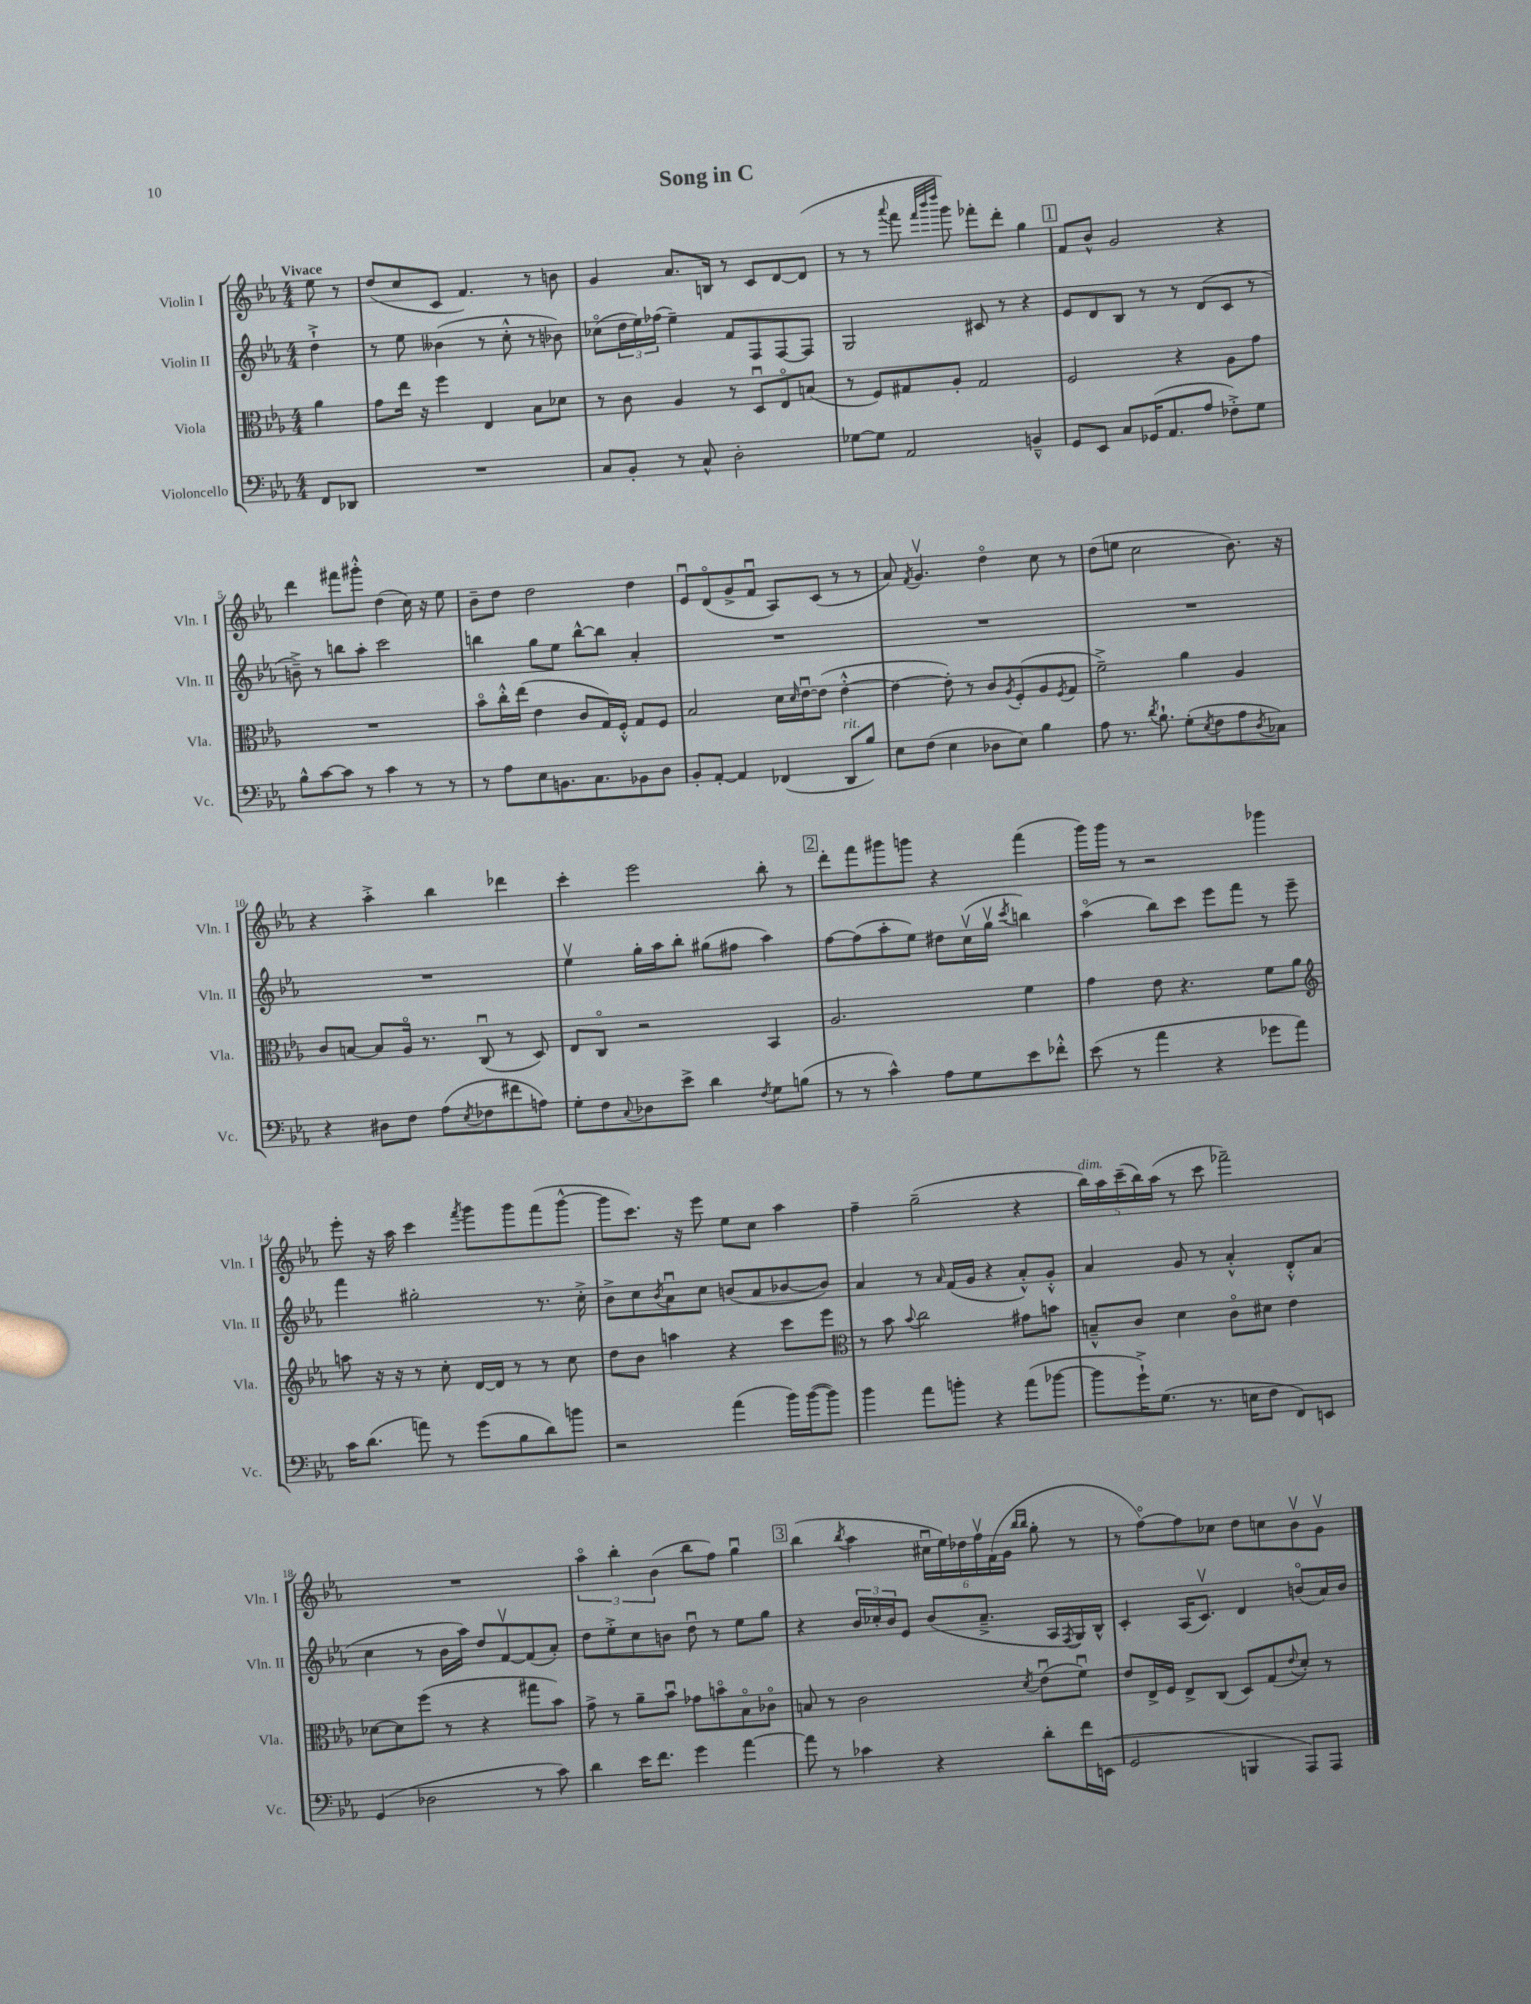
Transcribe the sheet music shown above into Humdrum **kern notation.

**kern	**kern	**kern	**kern
*staff4	*staff3	*staff2	*staff1
*clefF4	*clefC3	*clefG2	*clefG2
*k[b-e-a-]	*k[b-e-a-]	*k[b-e-a-]	*k[b-e-a-]
*M4/4	*M4/4	*M4/4	*M4/4
8FF/L	4a-\	4dd`^\	8ee-\
8DD-/J	.	.	8r
=	=	=	=
1r	8g\L	8r	(8dd/L
.	16ee-\Jk	8ee-\	8cc/
.	16r	.	.
.	4ff\	(4b--\	8c/J
.	.	.	4.f/)
.	4E-/	8r	.
.	.	8cc'^^\	.
.	8B-\L	8r	8r
.	8d-\J	8b-\)	8b\
=	=	=	=
8C/L	8r	(8cc-o\L	4g/
8BB-'/J	8c\	24dd\L	.
.	.	24ee-\)	.
.	.	(24ff-\JJ	.
8r	4A-/	4ee-~\)	8.a-/L
8C^^/	.	.	.
.	.	.	16B/Jk
2D'\	8r	8f/L	8r
.	8Du/L	8F/	8c/L
.	8E-o/	[8F/	[8d/
.	(8B/J	8F/]J	(8d/]J
=	=	=	=
[8G-\L	8r	2G/	8r
8G-\]J	8F/L)	.	8r
.	.	.	8qqaaa-/
2AA-/	8G#/	.	8fff\
.	.	.	32qqfff/LLL
.	.	.	32qqbbb-/
.	.	.	32qqdddd/JJJ
.	8A-'/J	.	8ggg\)
.	2G#/	8c#/	8fff-'\L
.	.	8r	8ddd'\J
4BB~^^/	.	4r	4gg\
=	=	=	=
8GG/L	2F/	8e-/L	8f/L
8EE-/J	.	8d/	8b-^^/J
8C/L	.	8B-/J	2g/
(16GG-/K	.	8r	.
8.AA-/	.	.	.
.	4r	8r	.
8A-/J	.	(8d/L	.
8F-'^\L)	8A-\L	8c/J	4r
8G\J	8g\J	8r	.
=	=	=	=
8B-^^\L	1r	8b~^\)	4ddd\
[8c\	.	8r	.
8c\]J	.	8bb\L	8fff#\L
8r	.	8aa-'\J	8ggg#'^^\J
4c\	.	2ccc\	(4dd\
8r	.	.	16cc\)
.	.	.	16r
8r	.	.	8ee-\
=	=	=	=
8r	8b-o\L	4bb\	8b-~\L
8A-\L	16cc'^^\L	.	8dd\J
.	(16ee-\JJ	.	.
8E-\	4e-\	8gg\L	2dd\
8.BB\	.	8ee-\J	.
.	8c/L	[8bb^^\L	.
8.C\	.	.	.
.	16G/L)	8bb\]J	.
.	16F'^^/JJ	.	.
8BB-\	8G/L	4a-'/	4dd\
8D\J	8F/J	.	.
=	=	=	=
8BB-'/L	2B-/	1r	8e-u/L
[8AA-'/J	.	.	(8do/
4AA-/]	.	.	8g^/
.	.	.	8fu/J
(4FF-/	16d\LL	.	8A-/L)
.	16qqd/	.	.
.	[16e-u\J	.	.
.	(8e-\]J	.	(8c/J
8DD/L	[4e-'^^\	.	8r
8B-/J)	.	.	8r
=	=	=	=
8E-\L	4e-\_	1r	8a-/)
.	.	.	8qf/
(8F\J	.	.	4.gv/
4E-\	8e-'\])	.	.
.	8r	.	.
8D-\L	8c/L	.	4ddo\
.	8qA-/	.	.
8E-\J)	(8F'/	.	.
4B-\	8A-/	.	8cc\
.	8qF/	.	.
.	8G/J	.	8r
=	=	=	=
8A-\	2f~^\)	1r	(8dd\L
8.r	.	.	8ee\J
.	.	.	2cc\
8qd/	.	.	.
8.B-`\	.	.	.
(8G'\L	4a-\	.	.
8qE-/	.	.	.
8F\	.	.	.
8A-\	4A-/	.	8.b-\)
8qD/	.	.	.
8C-\J)	.	.	.
.	.	.	16r
=	=	=	=
4r	8c/L	1r	4r
.	[8B/J	.	.
8D#\L	8B/]L	.	4aa-'^\
8F\J	16A-o/Jk	.	.
.	8.r	.	.
(8A-\L	.	.	4bb-\
8qE-/	.	.	.
8F-\	(8Cu/	.	.
8f#\	8r	.	4ddd-\
8A\J)	8D/)	.	.
=	=	=	=
8G'\L	8E-/L	4ee-v\	4ccc'\
8F\	8Co/J	.	.
8qqC/	.	.	.
8D-\	2r	16gg'\LL	2eee-\
.	.	16aa-\J	.
8e-^\J	.	8bb-'\J	.
4d\	.	(8gg#\L	.
.	.	8ff#\J	.
8qF/	.	.	.
8G\L	4BB-/	4aa-\)	8bb-'\
(8B\J	.	.	8r
=	=	=	=
8r	2.A-/	[8ff\L	8ddd'\L
8r	.	(8ff\]	8fff\
4c^^\)	.	8aa-'\	8ggg#\
.	.	8ee-\J)	8ggg\J
8A-\L	.	8dd#\L	4r
8G\	.	(16ccv\L	.
.	.	16ggv\JJ	.
.	.	8qccc/	.
8e-\	4f\	4bb\)	(4fff\
8f-'^^\J	.	.	.
=	=	=	=
(8e-\	4g\	(4aa-o\	16ggg\LL)
.	.	.	16ggg\JJ
8r	.	.	8r
4a-\	8e-\	8bb-\L)	2r
.	4.r	8ccc\J	.
4r	.	8eee-\L	.
.	.	8fff\J	.
8g-\L	8f\L	8r	4ggg-\
8a-\J)	8a-\J	8eee-~\	.
=	=	=	=
*	*clefG2	*	*
16c\LK	8aa\	4fff\	8eee-'\
(8.d\J	.	.	.
.	16r	.	16r
.	16r	.	16aa-\
8a\)	8r	2gg#'\	4ccc\
8r	8cc'\	.	.
.	.	.	8qfff/
(8g\L	[16d/LL	.	8ggg\L
.	16d/]JJ	.	.
8B-\	8r	.	8ggg\
8d\)	8r	8.r	(8fff\
8b\J	8cc\	.	[8ggg^^\J
.	.	16cc'^\	.
=	=	=	=
2r	8dd\L	8b-^\L	8ggg\]L
.	8b-\J	8cc\	8.ccc\J)
.	.	8qb-/	.
.	4aa\	8a-u\	.
.	.	.	16r
.	.	8cc\J	8eee-\
(4a-\	4r	(8b/L	8ee-\L
.	.	8a-/	8cc\J
16b-\LL)	8ccc\L	[8b-/	4aa-\
([16b-\J	.	.	.
8b-\]J)	8eee-\J	8b-/]J)	.
=	=	=	=
*	*clefC3	*	*
4b-\	8r	4a-/	4ff~\
.	8b-\	.	.
.	8qqb-/	.	.
8a-\L	2cc\	8r	(2gg~\
.	.	16qqa-/	.
8b'\J	.	(16f/LL	.
.	.	16g/JJ	.
4r	.	4r	.
(8a-\L	8g#\L	8a-'^^/L)	4r
[8b-\J	8b\J	8g'^^/J	.
=	=	=	=
8b-\]L	8B~^^/L	4a-/	20bb-\LL)
.	.	.	20aa-\
.	.	.	(20ccc~\
16g`^\K)	8c/J	.	.
.	.	.	20bb-\)
(8.G\J	.	.	.
.	.	.	(20aa-\JJ
.	4d\	8g/	8r
8.r	.	8r	8ccc\
.	8co\L	4a-'^^/	2fff-~\)
16E\LK	.	.	.
8F\J	8d#\J	.	.
8FF/L)	4e-\	8d'^^/L	.
8EE/J	.	(8a-/J	.
=	=	=	=
(4GG/	[8d-\L	4cc\	1r
.	8d-\]	.	.
2D-\	(8ff\J	8r	.
.	8r	16b-\LL	.
.	.	16aa-\JJ)	.
.	4r	8dd/L	.
.	.	[8fv/	.
8r	8gg#\L	(8f/]	.
8c\)	8b-\J)	8a-'/J)	.
=	=	=	=
4d\	8g^\	8dd\L	6aa-o\
.	8r	8ee-'^\	.
.	.	.	6bb-'\
16e-\LK	8a-~\L	8cc\	.
8.f\J	.	.	.
.	.	.	(6b-\
.	8b-u\J	8b\J	.
4g\	8g-\L	8ddu\	8bb-\L
.	8bo\	8r	8ff\J)
[4a-\	8B-o\	8ee-\L	4ggu\
.	8c-o\J	8gg\J	.
=	=	=	=
8a-\]	8B/	4r	(4bb-\
8r	8r	.	.
.	.	.	8qbb-/
4c-\	2c\	24b-/LL	4aa-\
.	.	24cc-'/	.
.	.	24b-/J	.
.	.	8e-/J	.
4r	.	(8b-/L	24cc#u\LL
.	.	.	24ee-\)
.	.	.	24dd-\
.	.	8.a-~^/J	24ffv\
.	.	.	(24f\
.	.	.	24g\JJ
.	.	.	16qqbb-/LL
.	8qd/	.	16qqbb-/JJ
8d'\L	(8e-u\L	.	8gg'\
.	.	16A-/LL	.
.	.	8qF/	.
16f\L	8fu\J)	16G/)	8r
(16EE\JJ	.	16B-^^/JJ	.
=	=	=	=
2GG/	8e-/L	4c'/	8r
.	16E-^/L	.	[8ffo\L)
.	16F/JJ	.	.
.	8E-^/L	(16A-/LK	8ff\]
.	.	8.cv/J)	.
.	(8C/J	.	8cc-\J
4BBB/	8D/L)	4d/	8dd\L
.	(8G/	.	8cc\
.	8qqe-/	.	.
8AAA-/L)	8d'/J)	(8bo/L	8b-v\
8AAA-/J	8r	16a-/L)	8gv\J
.	.	16b/JJ	.
==	==	==	==
*-	*-	*-	*-
